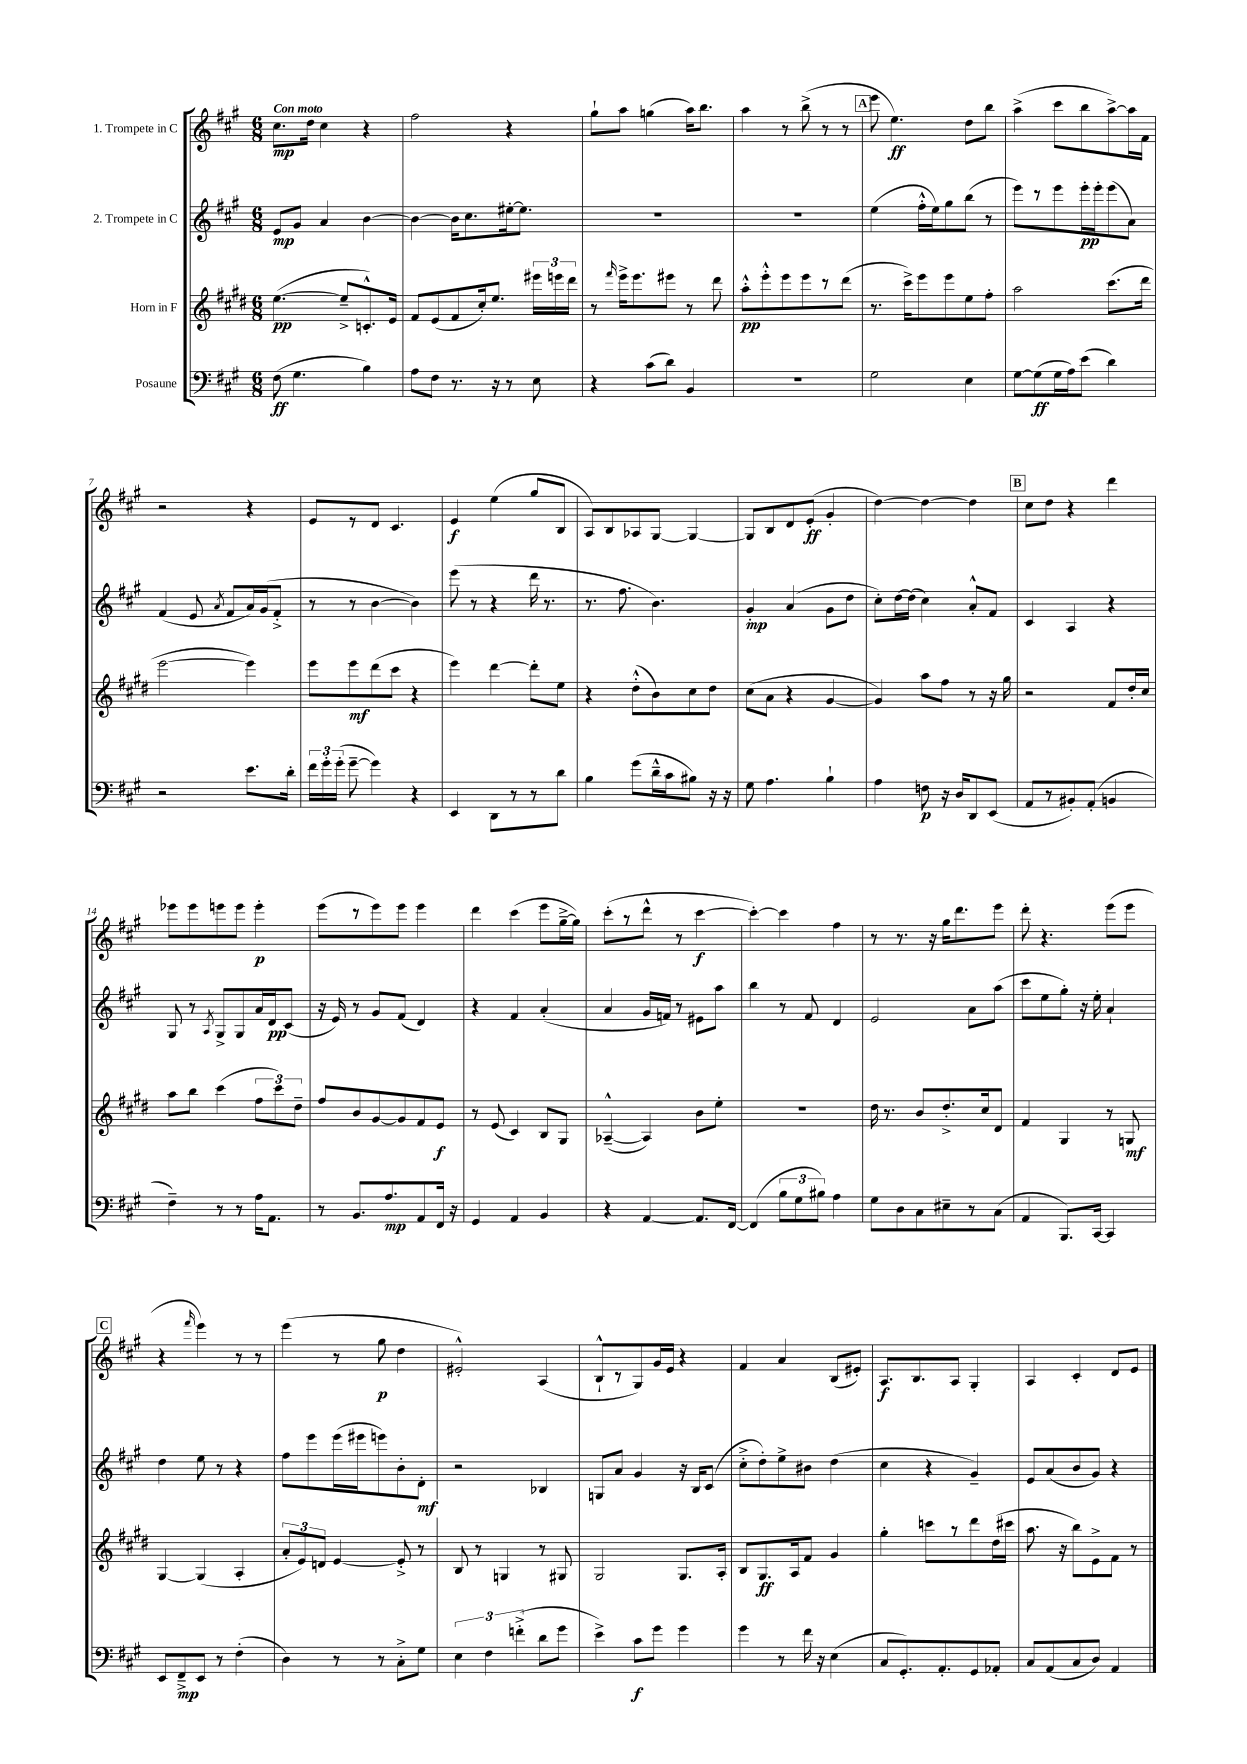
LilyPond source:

<<
\new StaffGroup <<
\new Staff = "s0" \with { instrumentName = "1. Trompete in C" } {
    \clef treble \key a \major \numericTimeSignature \time 6/8 \tempo "Con moto"
    \autoBeamOff cis''8.[\mp d''16] cis''4 r4 |
    fis''2 r4 |
    gis''8[-! a''8] g''4( a''16[) b''8.] |
    a''4 r8 b''8->( r8 r8 |
    \mark \markup { \box "A" } e'''8 e''4.\ff) d''8[ b''8] |
    a''4->( cis'''8[ b''8 a''8~->) a''16 fis'16] |
    r2 r4 |
    e'8[ r8 d'8] cis'4. |
    e'4\f e''4( gis''8[ b8] |
    a8[) b8 aes8 gis8]~ gis4~ |
    gis8[ b8 d'8 e'8]-.\ff( gis'4-. |
    d''4~) d''4~ d''4 |
    \mark \markup { \box "B" } cis''8[ d''8] r4 d'''4 |
    ees'''8[ ees'''8 e'''8 e'''8] e'''4-.\p |
    e'''8[( r8 e'''8) e'''8] e'''4 |
    d'''4 cis'''4( e'''8[ gis''16~---> gis''16]) |
    cis'''8[-.( r8 d'''8]-^ r8 cis'''4~\f |
    cis'''4~-.) cis'''4 fis''4 |
    r8 r8. r16 gis''16[ d'''8. e'''8] |
    d'''8-. r4. e'''8[( e'''8] |
    \mark \markup { \box "C" } r4 \grace { fis'''16 } e'''4) r8 r8 |
    e'''4( r8 gis''8\p d''4 |
    eis'2-.-^) a4( |
    b8[-!-^ r8 gis8) gis'16 e'16] r4 |
    fis'4 a'4 b8[( eis'8]-.) |
    a8.[\f b8. a8] gis4-. |
    a4 cis'4-. d'8[ e'8] \bar "|." |
}
\new Staff = "s1" \with { instrumentName = "2. Trompete in C" } {
    \clef treble \key a \major \numericTimeSignature \time 6/8
    \autoBeamOff e'8[\mp gis'8] a'4 b'4~ |
    b'4~ b'16[ cis''8. eis''16~-. eis''8.] |
    R2. |
    R2. |
    \mark \markup { \box "A" } e''4( fis''16[-.-^ e''16) gis''8 b''8]( r8 |
    e'''8[) r8 e'''8 e'''16-.\pp e'''16-. e'''8( a'8]) |
    fis'4( e'8 \acciaccatura { a'8 } fis'8[ a'16) gis'16( fis'8]-.-> |
    r8 r8 b'4~ b'4) |
    e'''8( r8 r4 d'''16 r8. |
    r8. fis''8. b'4.) |
    gis'4-.\mp a'4( gis'8[ d''8] |
    cis''8[-.) d''16~ d''16]( cis''4) a'8[-.-^ fis'8] |
    \mark \markup { \box "B" } cis'4 a4 r4 |
    gis8 r8 \acciaccatura { a8 } gis8[-> gis8 a'16 d'16\pp cis'8]( |
    r16 e'16) r8 gis'8[ fis'8]( d'4) |
    r4 fis'4 a'4-.( |
    a'4 gis'16[ f'16]) r8 eis'8[ a''8] |
    b''4 r8 fis'8 d'4 |
    e'2 a'8[ a''8]( |
    cis'''8[ e''8 gis''8]-.) r16 e''16-. a'4-! |
    \mark \markup { \box "C" } d''4 e''8 r8 r4 |
    fis''8[ e'''8 e'''16( eis'''16 e'''8) b'8-. d'8]-.\mf |
    r2 bes4 |
    g8[ a'8] gis'4 r16 b16[ cis'8]( |
    cis''8[-.-> d''8-.) e''8-> bis'8] d''4( |
    cis''4 r4 gis'4--) |
    e'8[ a'8( b'8 gis'8]) r4 \bar "|." |
}
\new Staff = "s2" \with { instrumentName = "Horn in F" } {
    \clef treble \key e \major \numericTimeSignature \time 6/8
    \autoBeamOff e''4.~\pp( e''8[---> c'8.-.-^) e'16] |
    fis'8[ e'8( fis'8 cis''16-.) e''8.] \tuplet 3/2 { eis'''16[ e'''16 dis'''16] } |
    r8 \grace { fis'''16 } e'''16[-> e'''8. eis'''8] r8 dis'''8 |
    a''8[-.-^\pp e'''8-.-^ e'''8 e'''8 r8 dis'''8]( |
    \mark \markup { \box "A" } r8. cis'''16[->) e'''8 e'''8 e''8 fis''8]-. |
    a''2 cis'''8.[( dis'''16] |
    e'''2~ e'''4) |
    e'''8[ e'''8\mf dis'''8( cis'''8] r4 |
    e'''4) dis'''4~ dis'''8[-. e''8] |
    r4 dis''8[-.-^( b'8) cis''8 dis''8] |
    cis''8[( a'8] r4 gis'4~ |
    gis'4) a''8[ fis''8] r8 r16 gis''16 |
    \mark \markup { \box "B" } r2 fis'8[ dis''16-. cis''16] |
    a''8[ b''8] cis'''4( \tuplet 3/2 { fis''8[ cis'''8) dis''8]-- } |
    fis''8[ b'8 gis'8~ gis'8 fis'8 e'8]\f |
    r8 e'8( cis'4) b8[ gis8] |
    aes4~---^( aes4) b'8[ e''8]-. |
    R2. |
    dis''16 r8. b'8[ dis''8.-.-> cis''16 dis'8] |
    fis'4 gis4 r8 g8\mf |
    \mark \markup { \box "C" } gis4~ gis4( a4-. |
    \tuplet 3/2 { a'8[-. e'8) d'8] } e'4~ e'8-.-> r8 |
    b8 r8 g4 r8 gis8 |
    gis2 gis8.[ a16]-. |
    b8[ gis8.\ff a16 fis'8] gis'4 |
    gis''4-. c'''8[ r8 dis'''8 dis''16( cis'''16] |
    a''8. r16 b''8[) e'8-> fis'8] r8 \bar "|." |
}
\new Staff = "s3" \with { instrumentName = "Posaune" } {
    \clef bass \key a \major \numericTimeSignature \time 6/8
    \autoBeamOff fis8\ff( gis4. b4) |
    a8[ fis8] r8. r16 r8 e8 |
    r4 cis'8[( d'8]) b,4 |
    R2. |
    \mark \markup { \box "A" } gis2 e4 |
    gis8[~ gis8\ff( gis16 a16) e'8]( d'4) |
    r2 e'8.[ d'16]-. |
    \tuplet 3/2 { fis'16[ gis'16-. gis'16]-.( } gis'8~-- gis'4) r4 |
    e,4 d,8[ r8 r8 d'8] |
    b4 gis'8[( d'16---^ cis'16 bis8]) r16 r16 |
    gis8 a4. b4-! |
    a4 f8\p r16 d16[ d,8 e,8]( |
    \mark \markup { \box "B" } a,8[ r8 bis,8-.) a,8]-.( b,4 |
    fis4--) r8 r8 a16[ a,8.] |
    r8 b,8.[ a8.\mp a,8 fis,16] r16 |
    gis,4 a,4 b,4 |
    r4 a,4~ a,8.[ fis,16]~ |
    fis,4( \tuplet 3/2 { b8[ gis8 bis8]) } a4 |
    gis8[ d8 cis8 eis8-- r8 cis8]( |
    a,4 b,,8.[) cis,16]~ cis,4 |
    \mark \markup { \box "C" } e,8[ fis,8--->\mp e,8] r8 fis4-.( |
    d4) r8 r8 cis8[-.-> gis8] |
    \tuplet 3/2 { e4 fis4 f'4-.->( } d'8[ gis'8] |
    e'4->) cis'8[\f gis'8] gis'4 |
    gis'4 r8 fis'16 r16 e4( |
    cis8[ gis,8.-.) a,8.-. gis,8 aes,8]-. |
    cis8[ a,8( cis8 d8]) a,4 \bar "|." |
}
>>
>>
